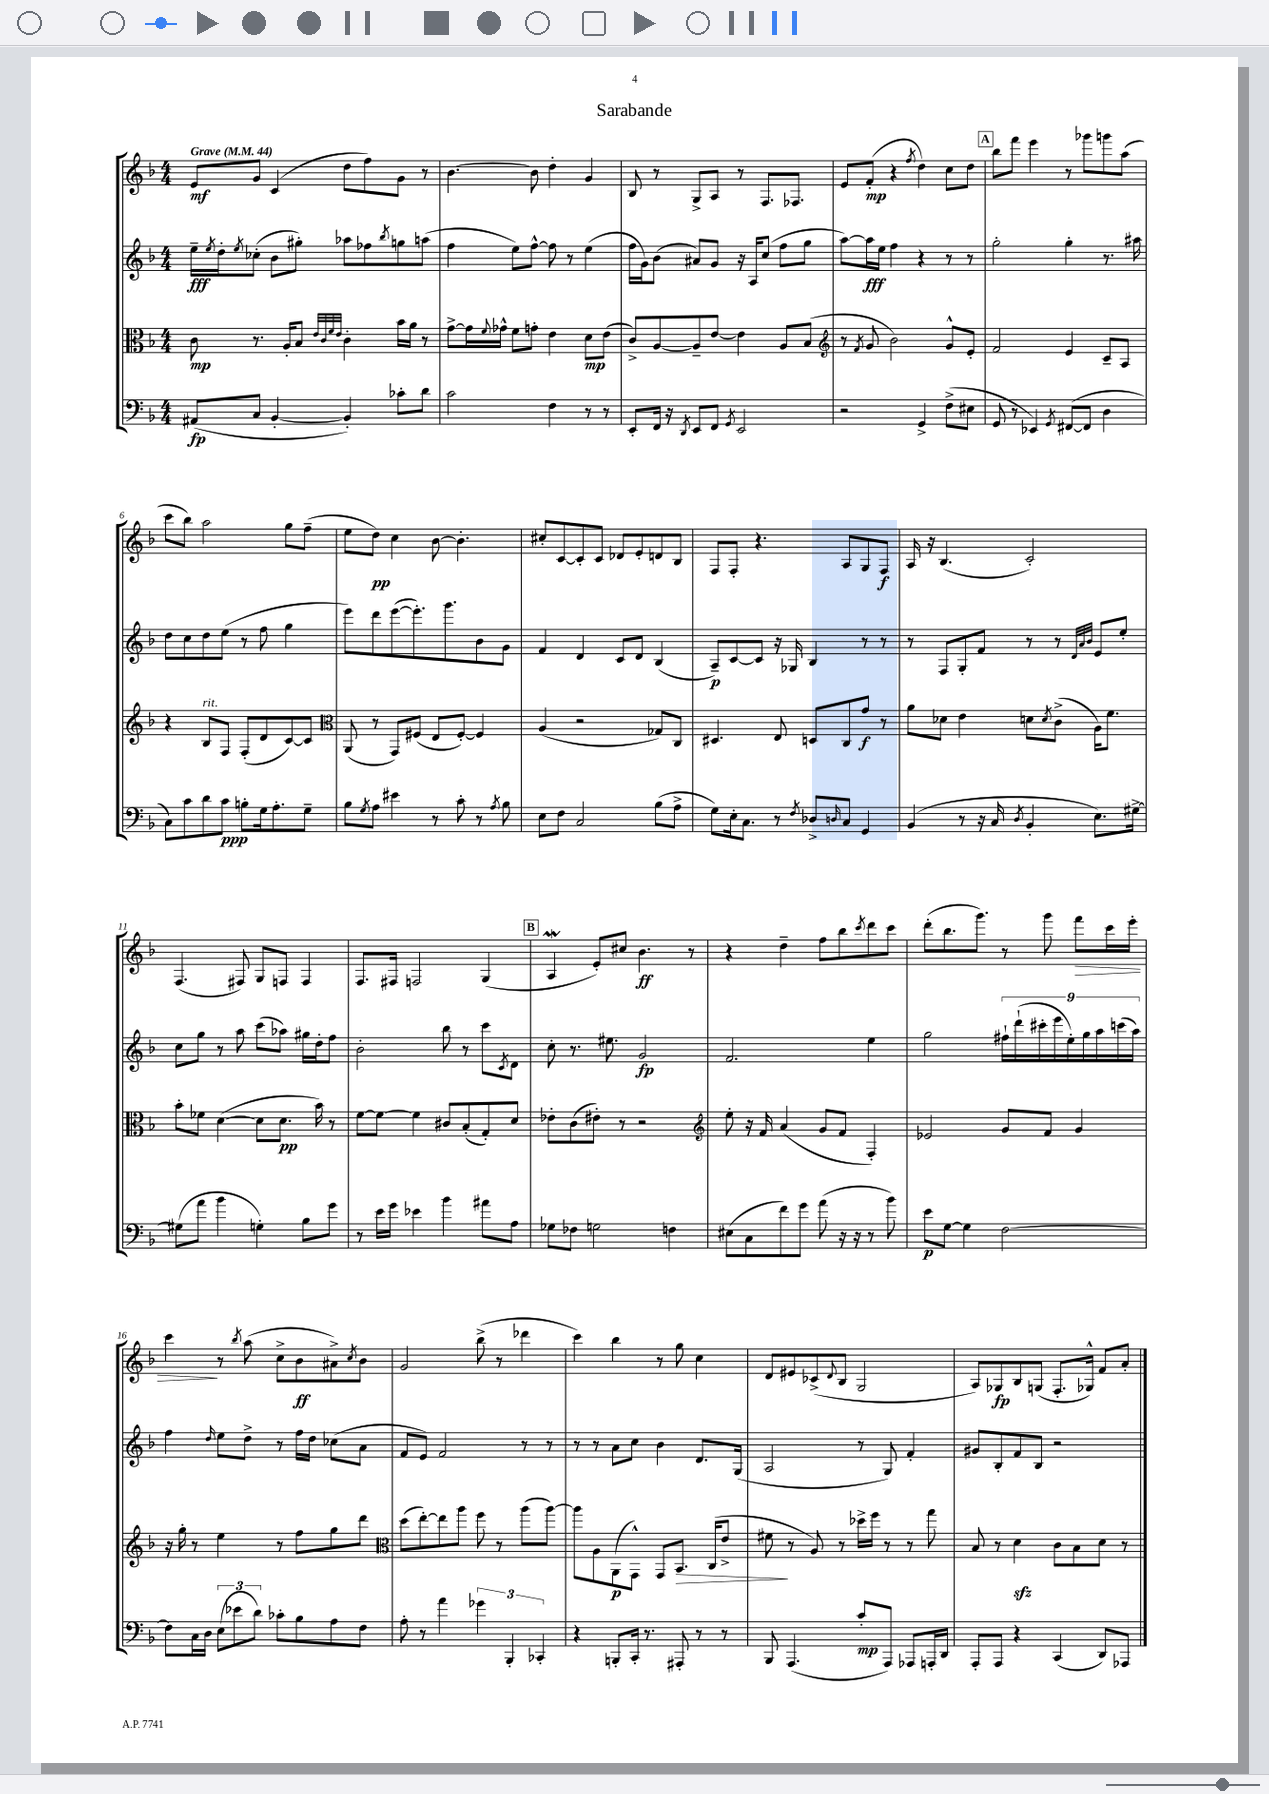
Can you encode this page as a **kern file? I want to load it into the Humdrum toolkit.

**kern	**dynam	**kern	**dynam	**kern	**dynam	**kern	**dynam
*part4	*part4	*part3	*part3	*part2	*part2	*part1	*part1
*staff4	*staff4	*staff3	*staff3	*staff2	*staff2	*staff1	*staff1
*clefF4	*	*clefC3	*	*clefG2	*	*clefG2	*
*k[b-]	*	*k[b-]	*	*k[b-]	*	*k[b-]	*
*M4/4	*	*M4/4	*	*M4/4	*	*M4/4	*
*MM44	*	*MM44	*	*MM44	*	*MM44	*
=1	=1	=1	=1	=1	=1	=1	=1
!	!	!	!	!	!	!LO:TX:a:B:t=Grave	!
(8AA#X/L	fp	8c\	mp	16ee~\LL	fff	8e/L	mf
.	.	.	.	8qee/	.	.	.
.	.	.	.	16dd'\J	.	.	.
.	.	.	.	8qee/	.	.	.
8C/J	.	8.r	.	(8cc-X'\J	.	8g/J	.
[4BB-'/	.	.	.	8b-\L	.	(4c/	.
.	.	16A'/KL	.	.	.	.	.
.	.	8B-/J	.	8gg#X'\J)	.	.	.
.	.	32qqe/LLL	.	.	.	.	.
.	.	32qqc/	.	.	.	.	.
.	.	32qqf/	.	.	.	.	.
.	.	32qqe/JJJ	.	.	.	.	.
4BB-'/])	.	4c'\	.	8aa-X\L	.	8dd\L	.
.	.	.	.	8ff-X\	.	8ff\)	.
.	.	.	.	8qbb-/	.	.	.
8c-X'\L	.	16b-\LL	.	8ggn\	.	8g\J	.
.	.	16a\JJ	.	.	.	.	.
8d\J	.	8r	.	(8aan\J	.	8r	.
=2	=2	=2	=2	=2	=2	=2	=2
2c\	.	[8g^\L	.	4ff\	.	[4.b-\	.
.	.	16g\L]	.	.	.	.	.
.	.	8qqf/	.	.	.	.	.
.	.	16g-X^^\JJ	.	.	.	.	.
.	.	8f\L	.	8ee\L)	.	.	.
.	.	8gn'\J	.	[8ff^^\J	.	8b-\]	.
4F\	.	4e\	.	8ff\]	.	4dd'\	.
.	.	.	.	8r	.	.	.
8r	.	8d\L	mp	(4ee\	.	4g/	.
8r	.	(8e\J	.	.	.	.	.
=3	=3	=3	=3	=3	=3	=3	=3
8EE'/L	.	8c^/L)	.	16ff\LL	.	8B-/	.
.	.	.	.	16g\J)	.	.	.
16FF/Jk	.	[8A/	.	(8b-\J	.	8r	.
16r	.	.	.	.	.	.	.
8qDD/	.	.	.	.	.	.	.
8EE/L	.	8A~/]	.	8a#X/L)	.	8G^/L	.
8FF/J	.	[8e/J	.	8g/J	.	8A/J	.
8qGG/	.	.	.	.	.	.	.
2EE/	.	4e\]	.	16r	.	8r	.
.	.	.	.	16A/KL	.	.	.
.	.	.	.	(8cc/J	.	8.F/L	.
.	.	8A/L	.	8ff\L	.	.	.
.	.	.	.	.	.	8.F-X/J	.
.	.	(8B-/J	.	8gg\J	.	.	.
=4	=4	=4	=4	=4	=4	=4	=4
*	*	*clefG2	*	*	*	*	*
2r	.	8r	.	[8aa\L)	.	8e/L	.
.	.	8qf/	.	.	.	.	.
.	.	8g/	.	16aa\L]	fff	(8f'/J	mp
.	.	.	.	16ee\JJ	.	.	.
.	.	2b-\)	.	4ff\	.	4r	.
.	.	.	.	.	.	8qff/	.
4GG^/	.	.	.	4r	.	4dd\)	.
(8F^\L	.	8g^^/L	.	8r	.	8cc\L	.
8E#X\J	.	8e'/J	.	8r	.	8dd\J	.
!!LO:REH:place=s1:t=A
=5	=5	=5	=5	=5	=5	=5	=5
8GG/	.	2f/	.	2gg'\	.	8bb-\L	.
8r	.	.	.	.	.	8fff\J	.
4EE-X/)	.	.	.	.	.	4eee\	.
8qGG/	.	.	.	.	.	.	.
([8FF#X/L	.	4e/	.	4gg'\	.	8r	.
8FF#/J]	.	.	.	.	.	8ggg-X\L	.
4D\	.	8c~/L	.	8.r	.	8gggn\	.
.	.	8A/J	.	.	.	(8aa\J	.
.	.	.	.	16aa#X\	.	.	.
!!LO:LB:g=z
=6	=6	=6	=6	=6	=6	=6	=6
8C\L)	.	4r	.	8dd\L	.	8ccc\L	.
8c\	.	.	.	8cc\	.	8bb-\J)	.
!	!	!LO:TX:a:i:t=rit.	!	!	!	!	!
8d\	.	8B-/L	.	8dd\	.	2aa\	.
8c\J	ppp	8F/J	.	(8ee\J	.	.	.
8Bn'\L	.	(8F'/L	.	8r	.	.	.
16G\k	.	8d/	.	8ff\	.	.	.
8.A'\	.	.	.	.	.	.	.
.	.	[8c/)	.	4gg\	.	8gg\L	.
8G~\J	.	8c/J]	.	.	.	(8ff~\J	.
=7	=7	=7	=7	=7	=7	=7	=7
*	*	*clefC3	*	*	*	*	*
8B-\L	.	(8AA/	.	8eee\L)	.	8ee\L	.
8qG/	.	.	.	.	.	.	.
8A\J	.	8r	.	8ddd\	.	8dd\J)	pp
4e#X\	.	8GG/L)	.	([8eee\	.	4cc\	.
.	.	(8F#X/J	.	8.eee'\])	.	.	.
8r	.	8E/L	.	.	.	[8b-\	.
.	.	.	.	8.ggg\	.	.	.
8c'\	.	[8F#'/J)	.	.	.	4.b-'\]	.
8r	.	4F#/]	.	8b-\	.	.	.
8qA/	.	.	.	.	.	.	.
8B-\	.	.	.	8g\J	.	.	.
=8	=8	=8	=8	=8	=8	=8	=8
8E\L	.	(4A/	.	4f/	.	8cc#X'/L	.
8F\J	.	.	.	.	.	[8c/	.
2C/	.	2r	.	4d/	.	8c'/]	.
.	.	.	.	.	.	8c/J	.
.	.	.	.	8c/L	.	8d-X/L	.
.	.	.	.	8d/J	.	8e'/	.
(8B-\L	.	8G-X/L)	.	(4B-/	.	8dn/	.
8A^\J	.	8C/J	.	.	.	8B-/J	.
=9	=9	=9	=9	=9	=9	=9	=9
8G\L)	.	4.D#X/	.	8A~/L)	p	8F/L	.
16E'\k	.	.	.	[8c/	.	8F'/J	.
8.C\J	.	.	.	.	.	.	.
.	.	.	.	8c/J]	.	4.r	.
8r	.	8E/	.	16r	.	.	.
.	.	.	.	16G-X/	.	.	.
8qF/	.	.	.	.	.	.	.
8D-X^/L	.	8Dn/L	.	4B-/	.	.	.
16qqDn/	.	.	.	.	.	.	.
8C/J	.	8C/	.	.	.	8A/L	.
4GG/	.	8g/J	f	8r	.	8G/	.
.	.	8r	.	8r	.	8F/J	f
=10	=10	=10	=10	=10	=10	=10	=10
(4BB-/	.	8a\L	.	8r	.	16A/	.
.	.	.	.	.	.	16r	.
.	.	8d-X\J	.	8F/L	.	(4.B-/	.
8r	.	4e\	.	8G'/	.	.	.
16r	.	.	.	8f/J	.	.	.
16C/	.	.	.	.	.	.	.
8qD/	.	.	.	.	.	.	.
4BB-'/	.	8dn\L	.	8r	.	2c'/)	.
.	.	8qd/	.	.	.	.	.
.	.	(8c^\J	.	8r	.	.	.
.	.	.	.	32qqd/LLL	.	.	.
.	.	.	.	32qqa/	.	.	.
.	.	.	.	32qqb-/JJJ	.	.	.
8.E\L)	.	16A\KL)	.	8e/L	.	.	.
.	.	8.f\J	.	.	.	.	.
.	.	.	.	8ee'/J	.	.	.
[16G#X^\Jk	.	.	.	.	.	.	.
!!LO:LB:g=z
=11	=11	=11	=11	=11	=11	=11	=11
(8G#X\L]	.	8b-'\L	.	8cc\L	.	(4.F/	.
8a\J	.	8f-X\J	.	8gg\J	.	.	.
4b-\	.	([4d\	.	8r	.	.	.
.	.	.	.	8aa\	.	8F#X/)	.
4Gn'\)	.	8d\L]	.	(8ccc\L	.	8G/L	.
.	.	8.d\J	pp	8aa-X\J)	.	8Fn/J	.
8B-\L	.	.	.	16gg#X\LL	.	4F/	.
.	.	16b-\)	.	16dd'\J	.	.	.
8g\J	.	8r	.	8ff\J	.	.	.
=12	=12	=12	=12	=12	=12	=12	=12
8r	.	[8f\L	.	2b-'\	.	8.F/L	.
16e\LL	.	8f\J_	.	.	.	.	.
16g\JJ	.	.	.	.	.	16F#X/Jk	.
4e-X\	.	4f\]	.	.	.	2Fn/	.
4b-\	.	8c#X/L	.	8bb-\	.	.	.
.	.	(8B-'/	.	8r	.	.	.
8a#X\L	.	8G'/)	.	8ccc\L	.	(4G/	.
.	.	.	.	8qc/	.	.	.
8A\J	.	8d/J	.	8d\J	.	.	.
!!LO:REH:place=s1:t=B
=13	=13	=13	=13	=13	=13	=13	=13
8G-X\L	.	8e-X'\L	.	8cc'\	.	4AW/	.
8F-X\J	.	(8c\	.	8.r	.	.	.
2Gn\	.	8e#X'\J)	.	.	.	8e'/L)	.
.	.	.	.	8.ee#X\	.	.	.
.	.	8r	.	.	.	8cc#X/J	.
.	.	2r	.	2g/	fp	4.b-\	ff
4Fn\	.	.	.	.	.	.	.
.	.	.	.	.	.	8r	.
=14	=14	=14	=14	=14	=14	=14	=14
*	*	*clefG2	*	*	*	*	*
(8E#X\L	.	8ee'\	.	2.f/	.	4r	.
8C\	.	16r	.	.	.	.	.
.	.	16f/	.	.	.	.	.
8f\)	.	(4a/	.	.	.	4dd~\	.
8g\J	.	.	.	.	.	.	.
(8a\	.	8g/L	.	.	.	8ff\L	.
16r	.	8f/J	.	.	.	8bb-\	.
16r	.	.	.	.	.	.	.
.	.	.	.	.	.	8qccc/	.
8r	.	4F'/)	.	4ee\	.	8ddd\	.
8b-\)	.	.	.	.	.	8ccc\J	.
=15	=15	=15	=15	=15	=15	=15	=15
8e\L	p	2e-X/	.	2gg\	.	(8ddd'\L	.
[8G\J	.	.	.	.	.	8.bb-\	.
4G\]	.	.	.	.	.	.	.
.	.	.	.	.	.	8.ggg\J)	.
[2F\	.	8g/L	.	18ff#X`\LL	.	8r	.
.	.	.	.	(18ddd`\	.	.	.
.	.	.	.	18ccc#X'\	.	.	.
.	.	8f/J	.	.	.	8ggg\	.
.	.	.	.	18eee\	.	.	.
.	.	.	.	18ee'\)	.	.	.
!	!	!	!	!	!	!	!LO:HP:b
.	.	4g/	.	.	.	8fff\L	>
.	.	.	.	18gg\	.	.	.
.	.	.	.	18aa\	.	.	.
.	.	.	.	.	.	16ccc\L	.
.	.	.	.	(18cccn\	.	.	.
.	.	.	.	.	.	16eee'\JJ	.
.	.	.	.	18aa\JJ)	.	.	.
!!LO:LB:g=z
=16	=16	=16	=16	=16	=16	=16	=16
8F\L]	.	16r	.	4ff\	.	4ccc\	.
.	.	16gg'\	.	.	.	.	.
16C\L	.	8r	.	.	.	.	.
16D\JJ	.	.	.	.	.	.	.
.	.	.	.	16qqdd/	.	.	.
(12E\L	.	4ee\	.	8ee\L	.	8r	]
12e-X\	.	.	.	.	.	.	.
.	.	.	.	.	.	8qbb-/	.
.	.	.	.	8dd^\J	.	(8aa\	.
12d\J)	.	.	.	.	.	.	.
8c-X'\L	.	8r	.	8r	.	8cc^\L	.
8B-\	.	8ff\L	.	16ff\LL	.	8b-\	ff
.	.	.	.	16dd\JJ	.	.	.
8A\	.	8gg\	.	(8cc-X\L	.	8a#X^\)	.
.	.	.	.	.	.	8qcc/	.
8F\J	.	8ddd\J	.	8a\J	.	8b-\J	.
=17	=17	=17	=17	=17	=17	=17	=17
*	*	*clefC3	*	*	*	*	*
8A'\	.	(8dd\L	.	8f/L	.	2g/	.
8r	.	[8ee'\)	.	8e/J)	.	.	.
4a\	.	8ee\]	.	2f/	.	.	.
.	.	8aa\J	.	.	.	.	.
6g-X\	.	8ff\	.	.	.	(8bb-^\	.
.	.	8r	.	.	.	8r	.
6BBB-'/	.	.	.	.	.	.	.
.	.	(8aa\L	.	8r	.	4ddd-X\	.
6CC-X'/	.	.	.	.	.	.	.
.	.	[8aa\J)	.	8r	.	.	.
=18	=18	=18	=18	=18	=18	=18	=18
4r	.	8aa\L]	.	8r	.	4ccc\)	.
.	.	8A\	.	8r	.	.	.
8BBBn'/L	.	(8AA\	p	8a\L	.	4bb-\	.
16CC'/Jk	.	8GG^^\J)	.	8cc\J	.	.	.
8.r	.	.	.	.	.	.	.
.	.	8GG/L	.	4b-\	.	8r	.
!	!	!	!LO:HP:b	!	!	!	!
8AAA#X'/	.	8.BB-/J	>	.	.	8gg\	.
8r	.	.	.	8.d/L	.	4cc\	.
.	.	(16C/KL	.	.	.	.	.
8r	.	8e^/J	.	.	.	.	.
.	.	.	.	(16G/Jk	.	.	.
=19	=19	=19	=19	=19	=19	=19	=19
8BBB-/	.	8f#X\	.	2A/	.	8d/L	.
(4.AAA/	.	8r	]	.	.	8e#X/	.
.	.	8A/)	.	.	.	(8c-X^/	.
.	.	.	.	.	.	8qqd/	.
.	.	8r	.	.	.	8B-/J	.
8c'/L	mp	16dd-X^\LL	.	8r	.	2G/	.
.	.	16ff\JJ	.	.	.	.	.
8AAA/J)	.	8r	.	8G/)	.	.	.
8AAA-X/L	.	8r	.	4f'/	.	.	.
16AAAn'/L	.	8gg\	.	.	.	.	.
16DD/JJ	.	.	.	.	.	.	.
=20	=20	=20	=20	=20	=20	=20	=20
8AAA'/L	.	8B-/	.	8g#X/L	.	8A/L)	.
8AAA/J	.	8r	.	8B-'/	.	8G-X/	fp
4r	.	4dzz\	.	8f/	.	8B-/	.
.	.	.	.	8B-/J	.	(8Gn/J	.
(4CC/	.	8c\L	.	2r	.	8.F'/L	.
.	.	8B-\	.	.	.	.	.
.	.	.	.	.	.	16G-X^^/Jk)	.
8DD/L)	.	8d\J	.	.	.	8f/L	.
8AAA-X/J	.	8r	.	.	.	8a'/J	.
==	==	==	==	==	==	==	==
*-	*-	*-	*-	*-	*-	*-	*-
